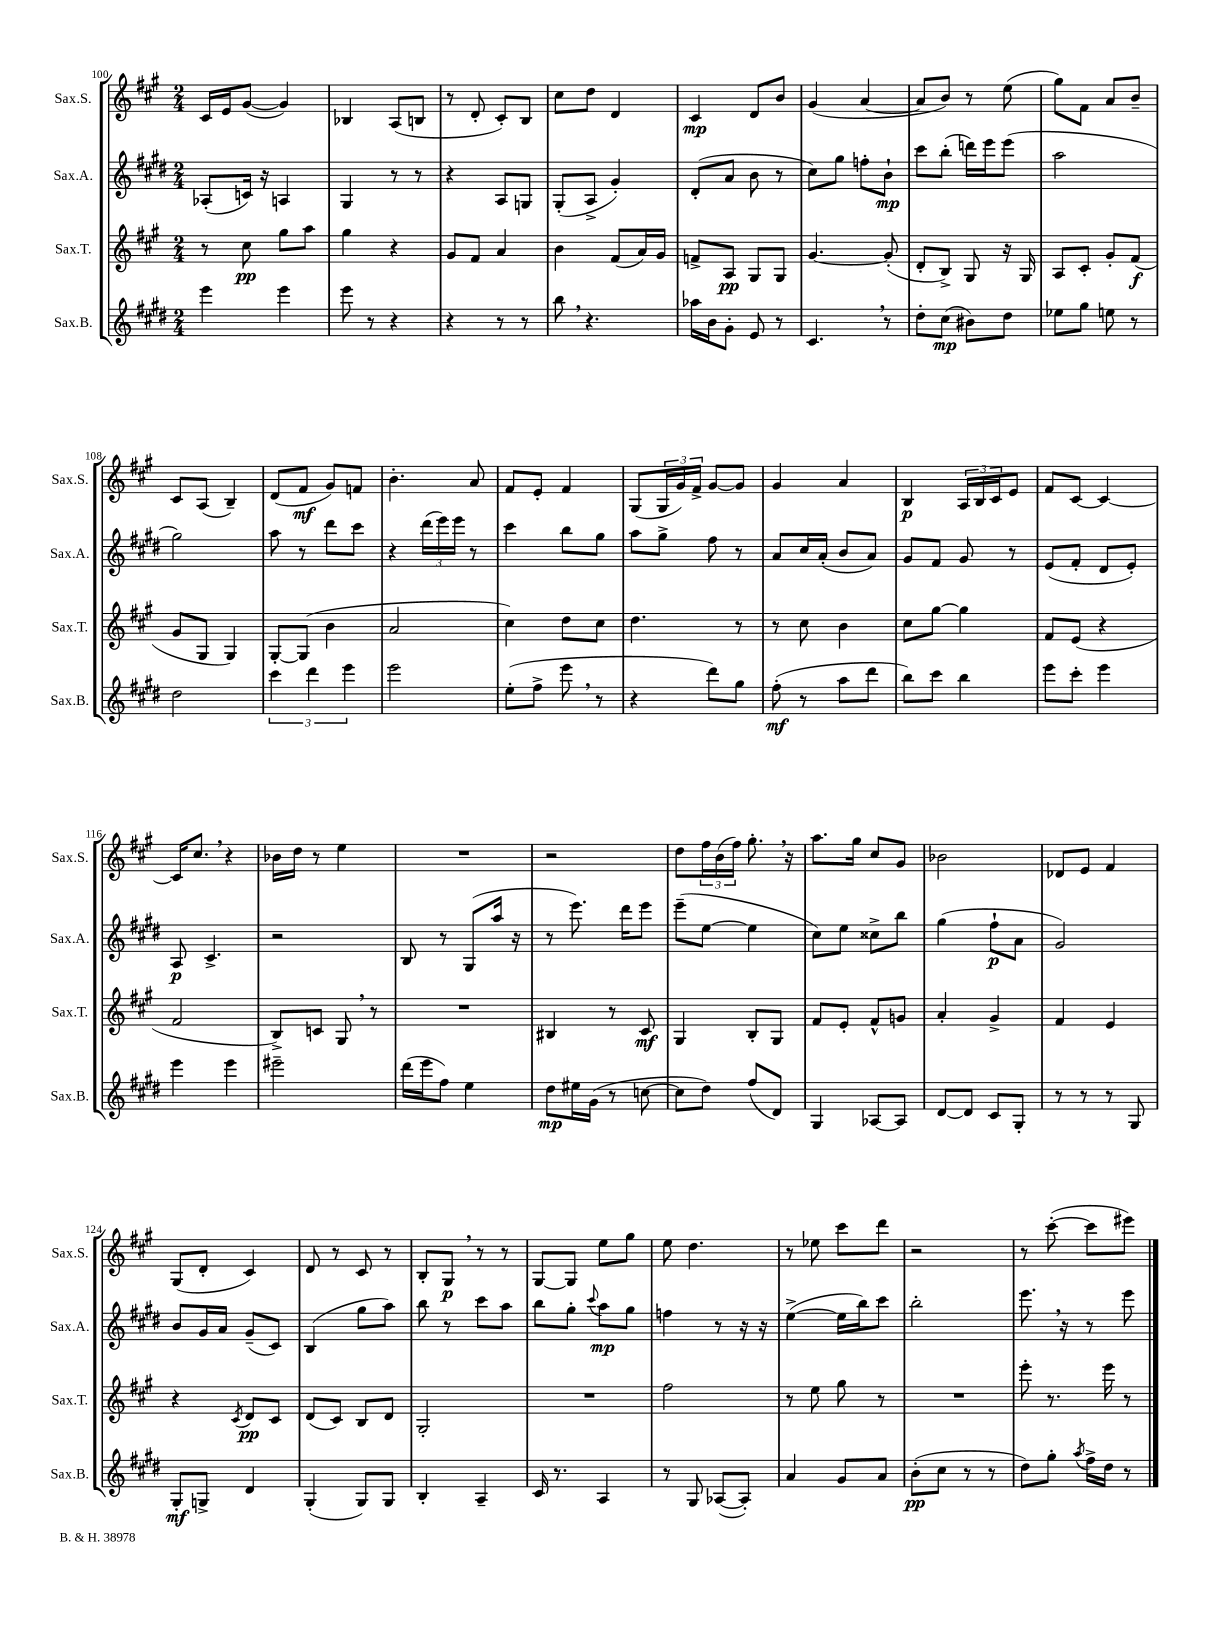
<<
\new StaffGroup <<
\new Staff = "s0" \with { instrumentName = "Sax.S." shortInstrumentName = "Sax.S." } {
    \clef treble \key a \major \numericTimeSignature \time 2/4
    cis'16 e'16 gis'8~( gis'4) |
    bes4 a8( b8 |
    r8 d'8-. cis'8-.) b8 |
    cis''8 d''8 d'4 |
    cis'4\mp d'8 b'8 |
    gis'4( a'4~ |
    a'8 b'8) r8 e''8( |
    gis''8) fis'8 a'8 b'8-- |
    cis'8 a8( b4--) |
    d'8( fis'8\mf gis'8) f'8 |
    b'4.-. a'8 |
    fis'8 e'8-. fis'4 |
    gis8( \tuplet 3/2 { gis16 gis'16) fis'16-> } gis'8~ gis'8 |
    gis'4 a'4 |
    b4\p \tuplet 3/2 { a16 b16 cis'16 } e'8 |
    fis'8 cis'8~ cis'4~ |
    cis'16 cis''8. \breathe r4 |
    bes'16 d''16 r8 e''4 |
    R2 |
    r2 |
    d''8 \tuplet 3/2 { fis''16 b'16( fis''16) } gis''8.-. \breathe r16 |
    a''8. gis''16 cis''8 gis'8 |
    bes'2 |
    des'8 e'8 fis'4 |
    gis8( d'8-. cis'4) |
    d'8 r8 cis'8 r8 |
    b8-. gis8\p \breathe r8 r8 |
    gis8~ gis8 e''8 gis''8 |
    e''8 d''4. |
    r8 ees''8 cis'''8 d'''8 |
    r2 |
    r8 cis'''8~-.( cis'''8 eis'''8) \bar "|." |
}
\new Staff = "s1" \with { instrumentName = "Sax.A." shortInstrumentName = "Sax.A." } {
    \clef treble \key e \major \numericTimeSignature \time 2/4
    aes8-.( c'16) r16 a4 |
    gis4 r8 r8 |
    r4 a8 g8 |
    gis8-.( a8-> gis'4-.) |
    dis'8-.( a'8 b'8 r8 |
    cis''8) gis''8 f''8-. b'8-!\mp |
    cis'''8 b''8-.( d'''16) e'''16 e'''8( |
    a''2 |
    gis''2) |
    a''8 r8 dis'''8 cis'''8 |
    r4 \tuplet 3/2 { dis'''16( e'''16) e'''16 } r8 |
    cis'''4 b''8 gis''8 |
    a''8 gis''8-> fis''8 r8 |
    a'8 cis''16 a'16-.( b'8 a'8) |
    gis'8 fis'8 gis'8 r8 |
    e'8( fis'8-. dis'8 e'8-.) |
    a8\p cis'4.-> |
    r2 |
    b8 r8 gis8( a''16 r16 |
    r8 e'''8.) dis'''16 e'''8 |
    e'''8--( e''8~ e''4 |
    cis''8) e''8 cisis''8-> b''8 |
    gis''4( fis''8-!\p a'8 |
    gis'2) |
    b'8 gis'16 a'16 gis'8--( cis'8) |
    b4( gis''8 a''8) |
    b''8 r8 cis'''8 a''8 |
    b''8 gis''8-. \appoggiatura { cis'''8 } a''8\mp gis''8 |
    f''4 r8 r16 r16 |
    e''4~->( e''16 b''16) cis'''8 |
    b''2-. |
    e'''8. \breathe r16 r8 e'''8 \bar "|." |
}
\new Staff = "s2" \with { instrumentName = "Sax.T." shortInstrumentName = "Sax.T." } {
    \clef treble \key a \major \numericTimeSignature \time 2/4
    r8 cis''8\pp gis''8 a''8 |
    gis''4 r4 |
    gis'8 fis'8 a'4 |
    b'4 fis'8( a'16) gis'16 |
    f'8-> a8\pp gis8 gis8 |
    gis'4.~ gis'8-.( |
    d'8-. b8->) gis8 r16 gis16 |
    a8 cis'8-. gis'8-. fis'8\f( |
    gis'8 gis8 gis4) |
    gis8~-. gis8( b'4 |
    a'2 |
    cis''4) d''8 cis''8 |
    d''4. r8 |
    r8 cis''8 b'4 |
    cis''8 gis''8~ gis''4 |
    fis'8 e'8( r4 |
    fis'2 |
    b8->) c'8 gis8 \breathe r8 |
    R2 |
    bis4 r8 cis'8\mf |
    gis4 b8-. gis8 |
    fis'8 e'8-. fis'8-^ g'8 |
    a'4-. gis'4-> |
    fis'4 e'4 |
    r4 \acciaccatura { cis'8 } d'8\pp cis'8 |
    d'8( cis'8) b8 d'8 |
    gis2-. |
    R2 |
    fis''2 |
    r8 e''8 gis''8 r8 |
    R2 |
    e'''8-. r8. e'''16 r8 \bar "|." |
}
\new Staff = "s3" \with { instrumentName = "Sax.B." shortInstrumentName = "Sax.B." } {
    \clef treble \key e \major \numericTimeSignature \time 2/4
    e'''4 e'''4 |
    e'''8 r8 r4 |
    r4 r8 r8 |
    b''8 \breathe r4. |
    aes''16 b'16 gis'8-. e'8 r8 |
    cis'4. \breathe r8 |
    dis''8-. cis''8\mp( bis'8) dis''8 |
    ees''8 gis''8 e''8 r8 |
    dis''2 |
    \tuplet 3/2 { cis'''4 dis'''4 e'''4 } |
    e'''2 |
    e''8-.( fis''8-> e'''8 \breathe r8 |
    r4 dis'''8) gis''8 |
    fis''8-.\mf( r8 a''8 dis'''8 |
    b''8) cis'''8 b''4 |
    e'''8 cis'''8-. e'''4 |
    e'''4 e'''4 |
    eis'''2-- |
    dis'''16( e'''16 fis''8) e''4 |
    dis''8\mp eis''16 gis'16( r8 c''8~ |
    c''8 dis''8) fis''8( dis'8) |
    gis4 aes8~ aes8 |
    dis'8~ dis'8 cis'8 gis8-. |
    r8 r8 r8 gis8 |
    gis8-.\mf g8-> dis'4 |
    gis4-.( gis8) gis8 |
    b4-. a4-- |
    cis'16 r8. a4 |
    r8 gis8 aes8~( aes8-.) |
    a'4 gis'8 a'8 |
    b'8-.\pp( cis''8 r8 r8 |
    dis''8) gis''8-. \acciaccatura { a''8 } fis''16-> dis''16 r8 \bar "|." |
}
>>
>>
\layout { \context { \Score currentBarNumber = #100 } }
